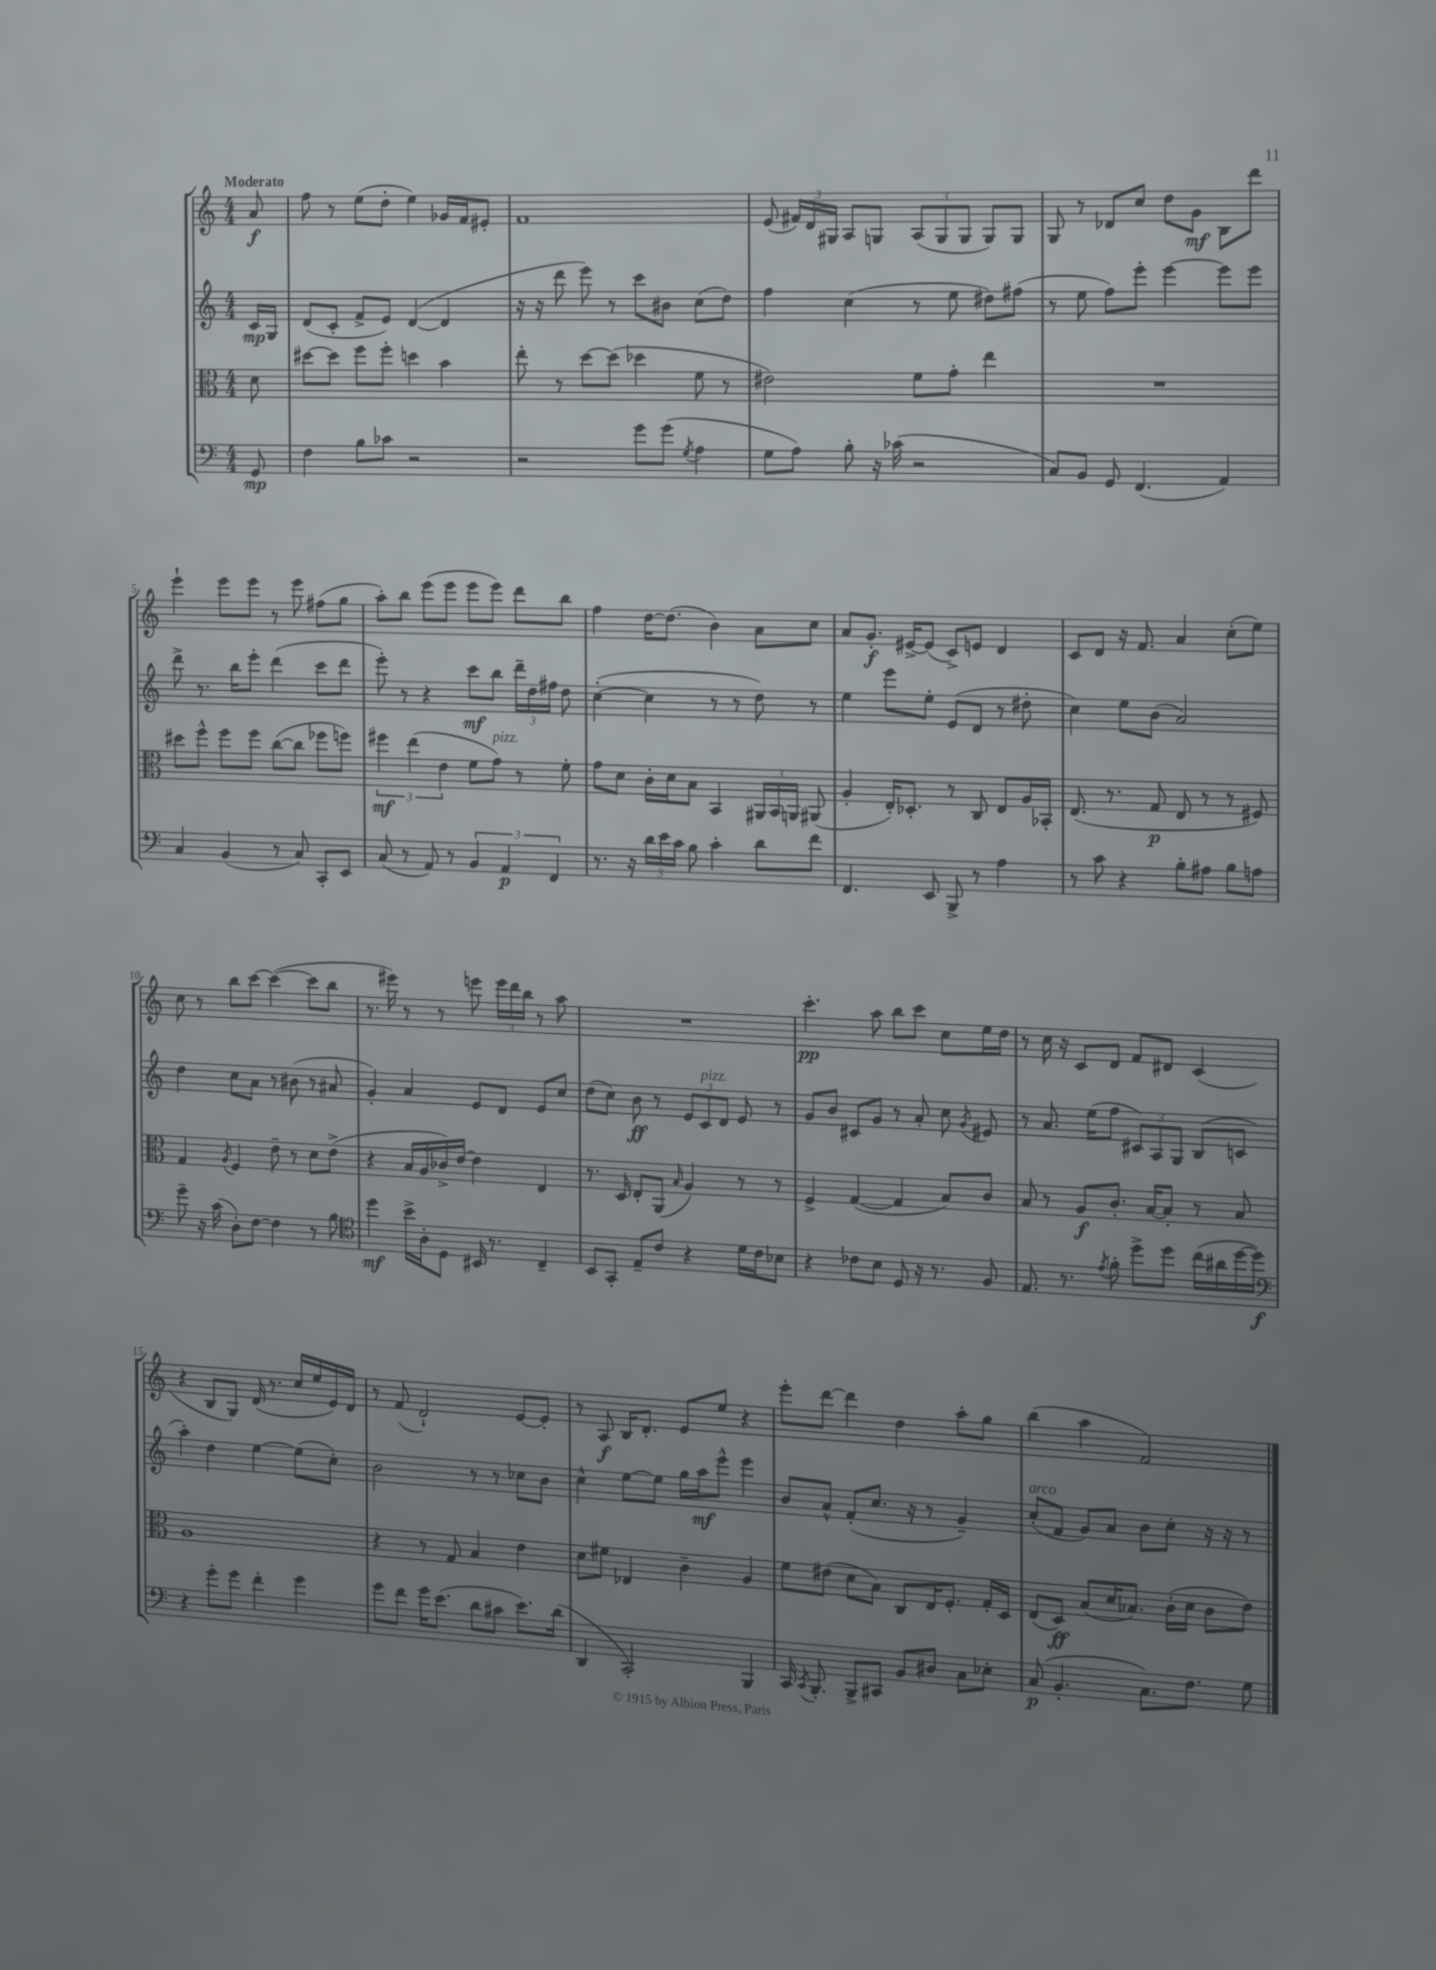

**kern	**kern	**kern	**kern
*staff4	*staff3	*staff2	*staff1
*clefF4	*clefC3	*clefG2	*clefG2
*k[]	*k[]	*k[]	*k[]
*M4/4	*M4/4	*M4/4	*M4/4
8GG	8d	16c	8a
.	.	16G	.
=	=	=	=
4F	[8dd#	(8d	8ff
.	8dd#]	8c'	8r
8B	8ff	8f^	(8ee
8c-	8ff'	8e)	8dd'
2r	4dd	([4d	4ee)
.	4b	4d]	16g-
.	.	.	16f
.	.	.	8e#'
=	=	=	=
2r	8ee'	16r	1f
.	.	16r	.
.	8r	8ddd	.
.	[8dd	8eee)	.
.	(8dd]	8r	.
8g	4dd-	8ccc	.
(8g	.	8b#	.
8qG	.	.	.
4A	8f	(8cc	.
.	8r	8dd)	.
=	=	=	=
8G	2e#)	4ff	(8e
8A)	.	.	24f#)
.	.	.	24d
.	.	.	24G#
8B'	.	(4cc	8A
16r	.	.	8G
(16c-	.	.	.
2r	8f	8r	(12A
.	.	.	12G
.	8g'	8ee	.
.	.	.	12G
.	4ee	8dd#)	8G)
.	.	(8ff#	8G
=	=	=	=
8C)	1r	8r	8G
8BB	.	8ee	8r
8GG	.	8ff)	8d-
(4.FF	.	8eee'	8cc
.	.	[4eee	8dd
.	.	.	8g
4AA)	.	8eee]	8B
.	.	8eee	8ddd
=	=	=	=
4C	8dd#	8ddd^	4eee`
.	8ff^^	8.r	.
(4BB	8ff	.	8eee
.	.	16bb	.
.	8ff	8eee'	8eee
8r	([8cc	(4ddd	8r
8C)	8cc]	.	8eee
8CC'	8ff-	8ccc	(8ff#
8EE	8ff)	8ddd	8gg
=	=	=	=
(8C	6ff#	8eee')	8aa')
8r	.	8r	8bb
.	(6ee	.	.
8AA)	.	4r	(8eee
.	6e	.	.
8r	.	.	8eee
6BB	8f	8ccc	8eee
.	8g)	8bb	8eee)
6AA	.	.	.
.	8r	24ddd~	8ddd
.	.	24dd	.
6FF	.	24ff#	.
.	8f'	8dd	8bb
=	=	=	=
8.r	8g	([4cc'	4ff
.	8d	.	.
16r	.	.	.
24d	16c'	4cc]	[16dd
24e	.	.	.
.	16d	.	(8.dd]
24c	.	.	.
8B	8B	.	.
4c'	4BB	8r	4b)
.	.	8r	.
8d	24AA#	8dd)	8a
.	24BB	.	.
.	24AA	.	.
8f	(8AA#	8r	8cc
=	=	=	=
4.FF	4A'	4ee	8a
.	.	.	8.g'
.	16E')	8eee	.
.	8.D-'	.	[16e#^
8EE	.	8ee'	(8e#]
8BBB^	8r	(8e	8c^)
8r	8C	8d	8e
4A	8E	8r	4d
.	16A	8dd#'	.
.	16BB-'	.	.
=	=	=	=
8r	(8.E	4cc)	8c
8c	.	.	8d
.	8.r	.	.
4r	.	8ee	16r
.	.	.	8.f
.	8G	(8b	.
8B'	8E	2a)	4a
8A#	8r	.	.
8B	8r	.	(8cc'
8A	8F#)	.	8ee)
=	=	=	=
8g~	4G	4dd	8cc
16r	.	.	8r
(16c	.	.	.
.	8qA	.	.
8D')	4F	8cc	8bb
[8F	.	8a	[8ccc
4F]	8e~	8r	(4ccc_
.	8r	(8b#	.
8r	8d	8r	8ccc]
8B	(8e^	8a#	8bb
=	=	=	=
*clefC4	*	*	*
4dd	4r	4g')	8.r
.	.	.	16eee#)
16b^	16B	4a	8r
16A'	16A	.	.
8D	16c-^)	.	8r
.	[16e	.	.
16BB#	4e]	8e	8eee
8.r	.	.	.
.	.	8d	24eee
.	.	.	24ddd
.	.	.	24bb
4C~	4E	8e	8r
.	.	8cc	8aa
=	=	=	=
8BB	8.r	(8dd	1r
8GG'	.	8cc)	.
.	16D	.	.
8E~	8E'	8b	.
8c	(8AA	8r	.
.	16qqB	.	.
4r	4A)	12e	.
.	.	12c	.
.	.	12d	.
16d	8r	8e	.
16c	.	.	.
8B-	8r	8r	.
=	=	=	=
4r	4F^	8g	4.ccc'
.	.	8b	.
8c-	([4G	8c#	.
8B	.	8g	8aa
8D	4G]	8r	8bb
16r	.	8a'	8ccc
8.r	.	.	.
.	8B)	8cc	8cc
.	.	8qg	.
8F	8c	8e#	16ee
.	.	.	16dd
=	=	=	=
8.E	8B	8r	8r
.	8r	8.a	16cc
8.r	.	.	16r
.	8A	.	8c
.	.	(16ee	.
8qe	.	.	.
8f'	8.c'	8ff	8d
8dd^	.	12c#)	8f
.	[16B	.	.
.	.	12A	.
8dd	8B']	.	8d#
.	.	12G	.
(16cc	8r	(8B	(4c
16a#	.	.	.
[16dd	8B	8c	.
16dd])	.	.	.
=	=	=	=
*clefF4	*	*	*
4r	1A	4aa')	4r
8g'	.	4dd	8B
8g	.	.	8G)
4f'	.	[4ee	(16d
.	.	.	8.r
4g	.	(8ee]	16cc
.	.	.	16ee
.	.	8cc')	16e)
.	.	.	16d
=	=	=	=
8g	4r	2b	8r
8f	.	.	(8f
16g	8r	.	2d`)
(8.e	.	.	.
.	8G	.	.
8d	4B	8r	.
8c#	.	8r	.
8.e)	4e	8cc-	[8e
.	.	8b	8e']
(16d	.	.	.
=	=	=	=
4DD	8d	4cc^^	8r
.	8f#	.	8A
2CC')	4E-	[8ee	16B
.	.	.	8.d'
.	.	8ee]	.
.	4c~	16gg	8e
.	.	16aa	.
.	.	8eee^^	8ee
4BBB	4A	4eee	4r
=	=	=	=
16CC	8f	8b	8eee'
8qCC	.	.	.
8.BBB'	.	.	.
.	(8e#	8a^^	[8ddd
8BBB^	8d	(8f'	4ddd]
8CC#	8B)	8.cc	.
8BB	8C	.	4dd
.	.	16r	.
8D#	16E	8r	.
.	8.F'	.	.
8C	.	4g~)	8aa'
8E-'	16G'	.	8gg
.	16D	.	.
=	=	=	=
(8C	(8E	(8cc'	(4bb
4.BB'	8D)	8f	.
.	(8B	8g)	4aa
.	16d	8a	.
.	8.B-)	.	.
8.C)	.	8b	2f)
.	(16c'	8cc'	.
8.F	16d	.	.
.	8c	16r	.
.	.	16r	.
8G	8e)	8r	.
==	==	==	==
*-	*-	*-	*-
